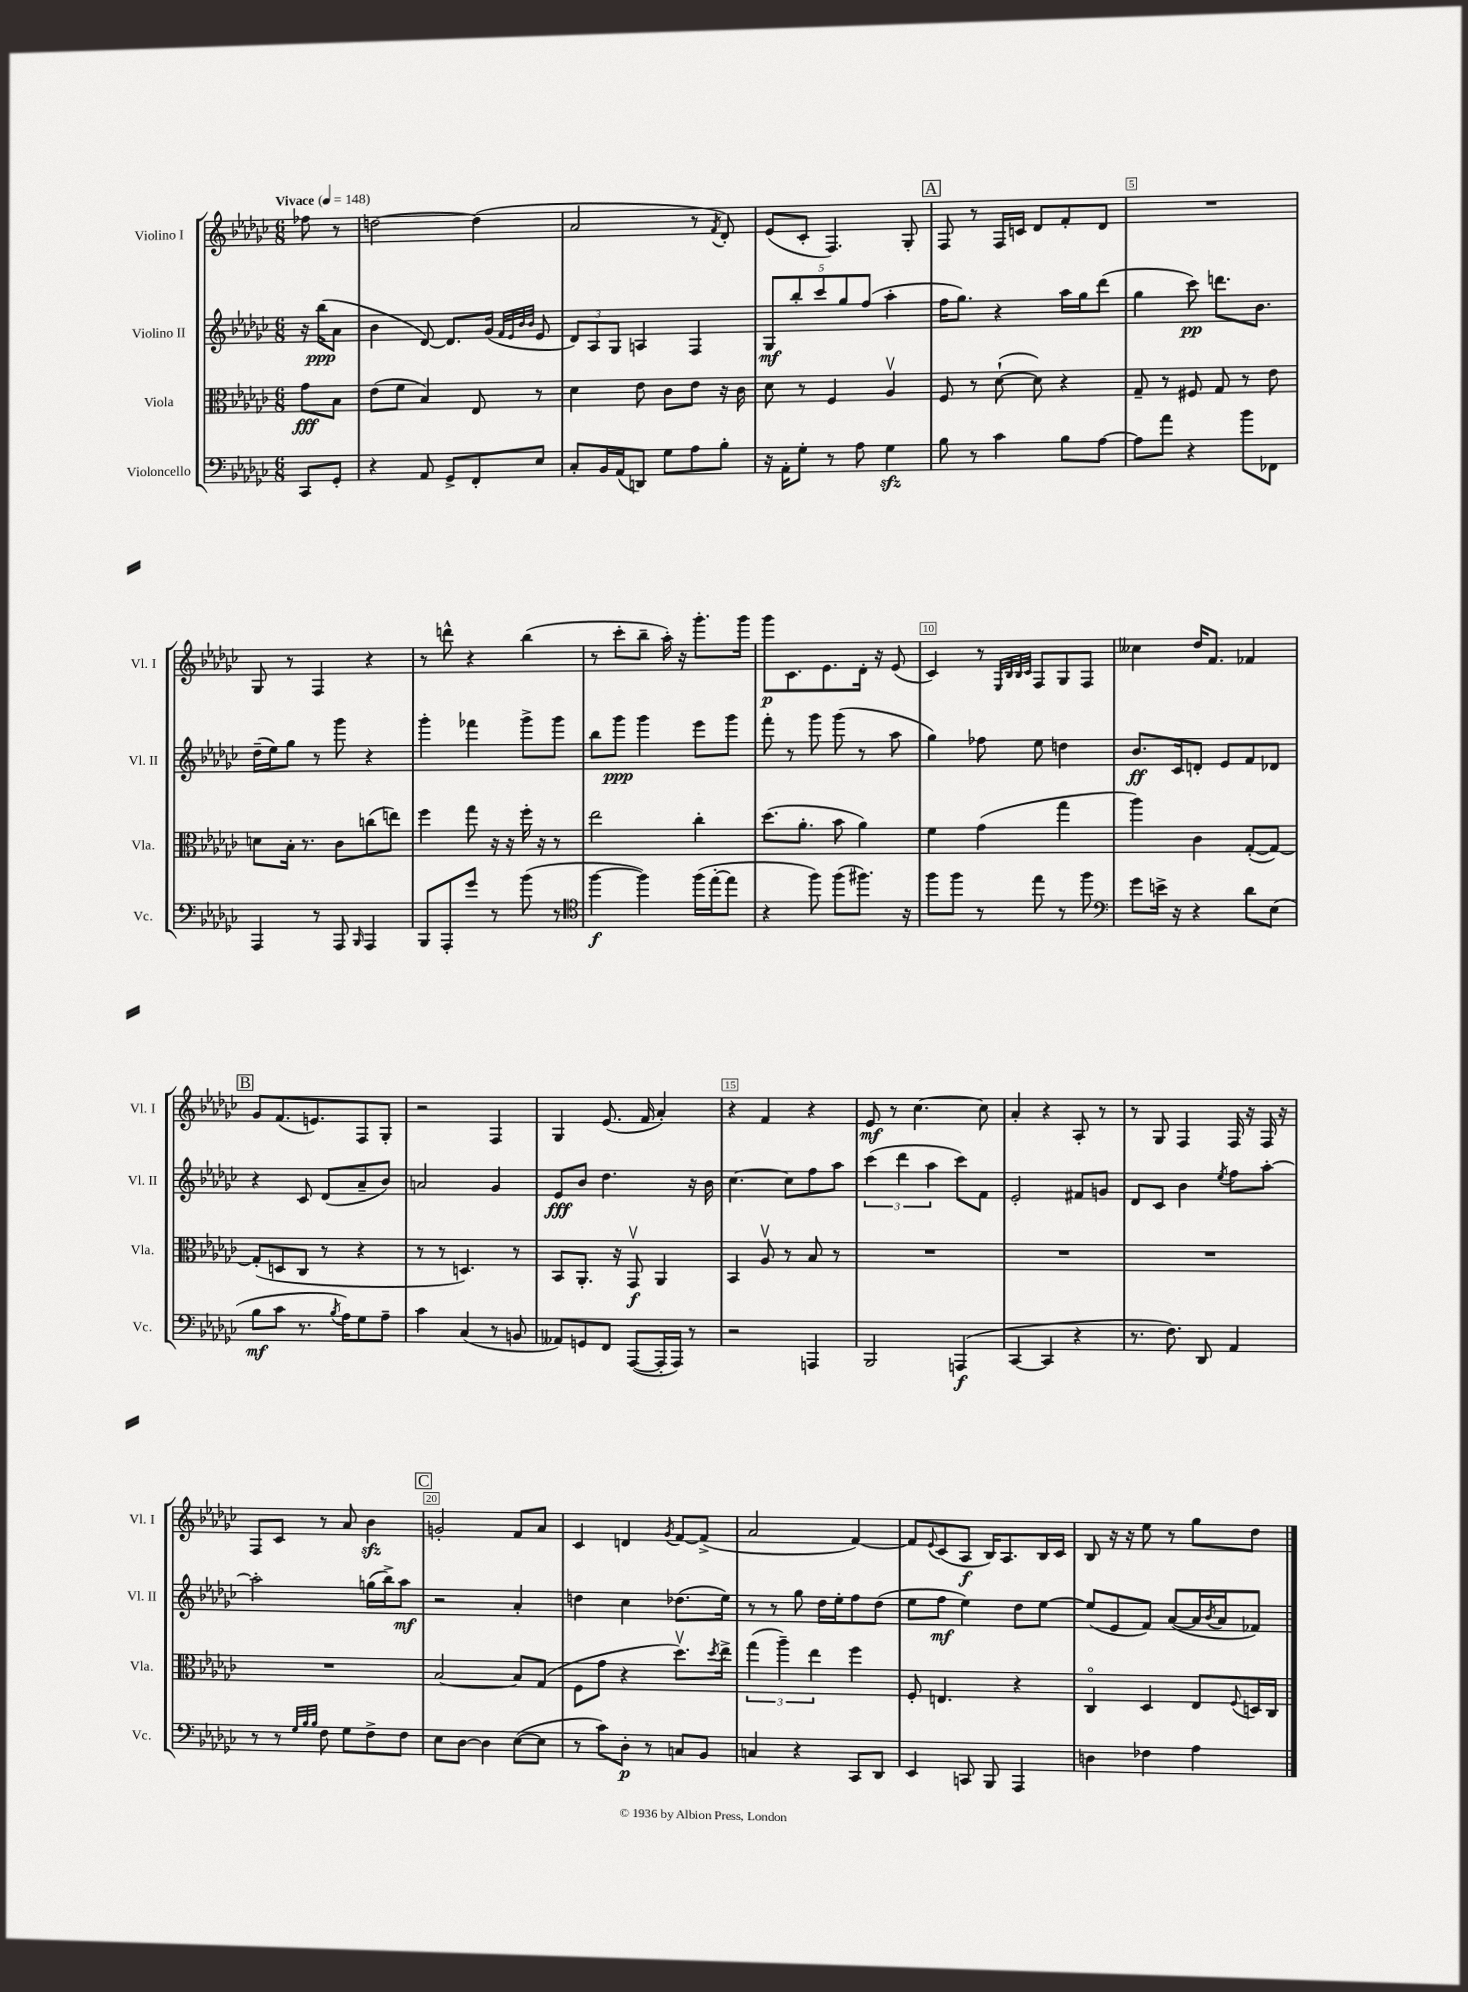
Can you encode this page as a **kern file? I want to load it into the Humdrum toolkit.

**kern	**dynam	**kern	**dynam	**kern	**dynam	**kern	**dynam
*part4	*part4	*part3	*part3	*part2	*part2	*part1	*part1
*staff4	*staff4	*staff3	*staff3	*staff2	*staff2	*staff1	*staff1
*I"Violoncello	*	*I"Viola	*	*I"Violino II	*	*I"Violino I	*
*I'Vc.	*	*I'Vla.	*	*I'Vl. II	*	*I'Vl. I	*
*clefF4	*	*clefC3	*	*clefG2	*	*clefG2	*
*k[b-e-a-d-g-c-]	*	*k[b-e-a-d-g-c-]	*	*k[b-e-a-d-g-c-]	*	*k[b-e-a-d-g-c-]	*
*M6/8	*	*M6/8	*	*M6/8	*	*M6/8	*
*MM148	*	*MM148	*	*MM148	*	*MM148	*
=	=	=	=	=	=	=	=
!	!	!	!	!	!	!LO:TX:a:B:t=Vivace	!
8CC-/L	.	8g-\L	fff	16r	.	8ff-X\	.
.	.	.	.	(16bb-\KL	ppp	.	.
8GG-'/J	.	8B-\J	.	8a-\J	.	8r	.
=1	=1	=1	=1	=1	=1	=1	=1
4r	.	(8e-\L	.	4b-\	.	[2ddn\	.
.	.	8f\J	.	.	.	.	.
8AA-/	.	4B-/)	.	[8d-/)	.	.	.
8GG-^/L	.	.	.	8.d-/L]	.	.	.
8FF'/	.	8E-/	.	.	.	(4dd\]	.
.	.	.	.	(16g-/Jk	.	.	.
.	.	.	.	32qqf/LLL	.	.	.
.	.	.	.	32qqe-/	.	.	.
.	.	.	.	32qqb-/	.	.	.
.	.	.	.	32qqb-/JJJ	.	.	.
8E-/J	.	8r	.	8e-/	.	.	.
=2	=2	=2	=2	=2	=2	=2	=2
8C-'/L	.	4d-\	.	12d-/L)	.	2a-/	.
.	.	.	.	12A-/	.	.	.
16BB-/L	.	.	.	.	.	.	.
.	.	.	.	12G-/J	.	.	.
(16AA-/J	.	.	.	.	.	.	.
8DDn/J)	.	8e-\	.	4An/	.	.	.
8G-\L	.	8c-\L	.	.	.	.	.
8A-\	.	8e-\J	.	4F/	.	8r	.
.	.	.	.	.	.	8qf/	.
8B-'\J	.	16r	.	.	.	8d-'/)	.
.	.	16c-\	.	.	.	.	.
=3	=3	=3	=3	=3	=3	=3	=3
16r	.	8d-\	.	10G-/L	mf	(8e-/L	.
16AA-'\KL	.	.	.	.	.	.	.
.	.	.	.	10bb-'/	.	.	.
8G-'\J	.	8r	.	.	.	8c-'/J	.
.	.	.	.	10ccc-/	.	.	.
8r	.	4F/	.	.	.	4.F/)	.
.	.	.	.	10gg-/	.	.	.
8A-\	.	.	.	.	.	.	.
.	.	.	.	(10ff/J	.	.	.
4G-zz\	.	4A-v/	.	4aa-'\	.	.	.
.	.	.	.	.	.	8G-'/	.
!!LO:REH:place=s1:t=A
=4	=4	=4	=4	=4	=4	=4	=4
8B-\	.	8F/	.	16ff\KL	.	8F/	.
.	.	.	.	8.gg-\J)	.	.	.
8r	.	8r	.	.	.	8r	.
4c-\	.	([8d-`\	.	4r	.	16F/LL	.
.	.	.	.	.	.	16cn/JJ	.
.	.	8d-\])	.	.	.	8d-/L	.
8B-\L	.	4r	.	16aa-\LL	.	8f'/	.
.	.	.	.	16gg-\J	.	.	.
[8A-\J	.	.	.	(8ddd-\J	.	8d-/J	.
=5	=5	=5	=5	=5	=5	=5	=5
8A-\L]	.	8G-~/	.	4gg-\	.	2.r	.
8a-\J	.	8r	.	.	.	.	.
4r	.	8F#X/	.	8ccc-\)	pp	.	.
.	.	8G-/	.	8.dddn\L	.	.	.
8b-\L	.	8r	.	.	.	.	.
.	.	.	.	8.b-\J	.	.	.
8FF-X\J	.	8e-\	.	.	.	.	.
!!LO:LB:g=z
=6	=6	=6	=6	=6	=6	=6	=6
4AAA-/	.	8dn\L	.	(16dd-~\LL	.	8G-/	.
.	.	.	.	16ee-\J)	.	.	.
.	.	16B-'\Jk	.	8gg-\J	.	8r	.
.	.	8.r	.	.	.	.	.
8r	.	.	.	8r	.	4F/	.
8AAA-/	.	8c-\L	.	8ggg-\	.	.	.
16qqBBB-/	.	.	.	.	.	.	.
4AAA-/	.	(8ccn\	.	4r	.	4r	.
.	.	8een\J)	.	.	.	.	.
=7	=7	=7	=7	=7	=7	=7	=7
8BBB-/L	.	4ff\	.	4ggg-'\	.	8r	.
8AAA-'/	.	.	.	.	.	8dddn^^\	.
8g-/J	.	8gg-\	.	4fff-X\	.	4r	.
8r	.	16r	.	.	.	.	.
.	.	16r	.	.	.	.	.
(8b-\	.	16ff'\	.	8ggg-^\L	.	(4bb-\	.
.	.	16r	.	.	.	.	.
8r	.	8r	.	8ggg-\J	.	.	.
=8	=8	=8	=8	=8	=8	=8	=8
*clefC4	*	*	*	*	*	*	*
[4ff\	f	2ee-\	.	8bb-\L	.	8r	.
.	.	.	.	8ggg-\J	ppp	8ccc-'\L	.
4ff\])	.	.	.	4ggg-\	.	8bb-~\J	.
.	.	.	.	.	.	16aa-'\)	.
.	.	.	.	.	.	16r	.
(16ff\LL	.	4cc-'\	.	8eee-\L	.	8.ggg-'\L	.
[16ee-'\J	.	.	.	.	.	.	.
8ee-\J]	.	.	.	8ggg-\J	.	.	.
.	.	.	.	.	.	16ggg-\Jk	.
=9	=9	=9	=9	=9	=9	=9	=9
4r	.	(8.dd-\L	.	8fff'\	.	8ggg-\L	p
.	.	.	.	8r	.	8.c-\	.
.	.	8.a-'\J	.	.	.	.	.
8ff\)	.	.	.	8ggg-\	.	.	.
.	.	.	.	.	.	8.e-\	.
(8ff\L	.	8b-\	.	(8ggg-\	.	.	.
8.ff#X\J)	.	4a-\)	.	8r	.	16d-'\Jk	.
.	.	.	.	.	.	16r	.
.	.	.	.	8aa-\	.	(8e-/	.
16r	.	.	.	.	.	.	.
=10	=10	=10	=10	=10	=10	=10	=10
8ff\L	.	4f\	.	4gg-\)	.	4c-/)	.
8ff\J	.	.	.	.	.	.	.
8r	.	(4g-\	.	8ff-X\	.	8r	.
.	.	.	.	.	.	32qqE-/LLL	.
.	.	.	.	.	.	32qqB-/	.
.	.	.	.	.	.	32qqB-/	.
.	.	.	.	.	.	32qqc-/JJJ	.
8ee-\	.	.	.	8ee-\	.	8F/L	.
8r	.	4gg-\	.	4ddn\	.	8G-/	.
8ff\	.	.	.	.	.	8F/J	.
=11	=11	=11	=11	=11	=11	=11	=11
*clefF4	*	*	*	*	*	*	*
8g-\L	.	4aa-\)	.	8.b-/L	ff	4cc--X\	.
16en^\Jk	.	.	.	.	.	.	.
16r	.	.	.	16c-/k	.	.	.
4r	.	4c-\	.	8dn'/J	.	16dd-/KL	.
.	.	.	.	.	.	8.f/J	.
.	.	.	.	8e-/L	.	.	.
8d-\L	.	([8G-'/L	.	8f/	.	4f-X/	.
(8E-\J	.	8G-/J_)	.	8d-X/J	.	.	.
!!LO:LB:g=z
!!LO:REH:place=s1:t=B
=12	=12	=12	=12	=12	=12	=12	=12
8B-\L	mf	(8G-'/L]	.	4r	.	8g-/L	.
8c-\J	.	8Dn/	.	.	.	(8.f/	.
8.r	.	8C-/J	.	8c-/	.	.	.
.	.	.	.	.	.	8.en/)	.
.	.	8r	.	(8d-/L	.	.	.
8qB-/	.	.	.	.	.	.	.
16A-\KL)	.	.	.	.	.	.	.
8G-\	.	4r	.	8a-~/	.	8F/	.
8A-~\J	.	.	.	8b-/J)	.	8G-'/J	.
=13	=13	=13	=13	=13	=13	=13	=13
4c-\	.	8r	.	2an/	.	2r	.
.	.	8r	.	.	.	.	.
(4C-/	.	4.Dn/)	.	.	.	.	.
8r	.	.	.	4g-/	.	4F/	.
8BBn/	.	8r	.	.	.	.	.
=14	=14	=14	=14	=14	=14	=14	=14
8AA--X/L)	.	8BB-/L	.	8e-/L	fff	4G-/	.
8GGn/	.	8.AA-'/J	.	8b-/J	.	.	.
8FF/J	.	.	.	4.dd-\	.	(8.e-/	.
.	.	16r	.	.	.	.	.
([8AAA-/L	.	8GG-v/	f	.	.	.	.
.	.	.	.	.	.	16f/	.
16AAA-'/L]	.	4AA-/	.	.	.	4a-'/)	.
16AAA-/JJ)	.	.	.	.	.	.	.
8r	.	.	.	16r	.	.	.
.	.	.	.	16b-\	.	.	.
=15	=15	=15	=15	=15	=15	=15	=15
2r	.	4BB-/	.	[4.cc-\	.	4r	.
.	.	8A-v/	.	.	.	4f/	.
.	.	8r	.	8cc-\L]	.	.	.
4AAAn/	.	8B-/	.	8ff\	.	4r	.
.	.	8r	.	8aa-\J	.	.	.
=16	=16	=16	=16	=16	=16	=16	=16
2BBB-/	.	2.r	.	(6ccc-\	.	8e-/	mf
.	.	.	.	.	.	8r	.
.	.	.	.	6ddd-\	.	.	.
.	.	.	.	.	.	[4.cc-\	.
.	.	.	.	6aa-\	.	.	.
(4AAAn/	f	.	.	8ccc-\L)	.	.	.
.	.	.	.	8f\J	.	8cc-\]	.
=17	=17	=17	=17	=17	=17	=17	=17
[4CC-/	.	2.r	.	2e-'/	.	4a-'/	.
4CC-/]	.	.	.	.	.	4r	.
4r	.	.	.	8f#X/L	.	8A-'/	.
.	.	.	.	8gn/J	.	8r	.
=18	=18	=18	=18	=18	=18	=18	=18
8.r	.	2.r	.	8d-/L	.	8r	.
.	.	.	.	8c-/J	.	8G-/	.
8.F\)	.	.	.	.	.	.	.
.	.	.	.	4b-\	.	4F/	.
8DD-/	.	.	.	.	.	.	.
.	.	.	.	8qee-/	.	.	.
4AA-/	.	.	.	8ff\L	.	16F/	.
.	.	.	.	.	.	16r	.
.	.	.	.	[8aa-'\J	.	16F/	.
.	.	.	.	.	.	16r	.
!!LO:LB:g=z
=19	=19	=19	=19	=19	=19	=19	=19
8r	.	2.r	.	2aa-'\]	.	8F/L	.
8r	.	.	.	.	.	8c-/J	.
32qqG-/LLL	.	.	.	.	.	.	.
32qqB-/	.	.	.	.	.	.	.
32qqB-/JJJ	.	.	.	.	.	.	.
8F\	.	.	.	.	.	8r	.
8G-\L	.	.	.	.	.	8a-/	.
8F^\	.	.	.	(16ggn\LL	.	4b-zz\	.
.	.	.	.	16bb-^\J)	.	.	.
8F\J	.	.	.	8aa-\J	mf	.	.
!!LO:REH:place=s1:t=C
=20	=20	=20	=20	=20	=20	=20	=20
8E-\L	.	[2B-/	.	2r	.	2gn'/	.
[8D-\J	.	.	.	.	.	.	.
4D-\]	.	.	.	.	.	.	.
([8E-\L	.	8B-/L]	.	4a-'/	.	8f/L	.
8E-\J]	.	(8G-/J	.	.	.	8a-/J	.
=21	=21	=21	=21	=21	=21	=21	=21
8r	.	8F\L	.	4ddn\	.	4c-/	.
8c-\L)	.	8g-\J	.	.	.	.	.
8D-'\J	p	4r	.	4cc-\	.	4dn/	.
8r	.	.	.	.	.	.	.
.	.	.	.	.	.	8qg-/	.
8Cn/L	.	8.dd-v\L)	.	(8.dd-X\L	.	[8f/L	.
8BB-/J	.	.	.	.	.	(8f^/J]	.
.	.	8qdd-/	.	.	.	.	.
.	.	16ee-^\Jk	.	16ee-\Jk)	.	.	.
=22	=22	=22	=22	=22	=22	=22	=22
4Cn/	.	(6gg-\	.	8r	.	2a-/	.
.	.	.	.	8r	.	.	.
.	.	6aa-~\)	.	.	.	.	.
4r	.	.	.	8gg-\	.	.	.
.	.	6ee-\	.	.	.	.	.
.	.	.	.	16dd-\LL	.	.	.
.	.	.	.	16ee-'\J	.	.	.
8CC-/L	.	4ff\	.	8ff\	.	[4f/)	.
8DD-/J	.	.	.	(8dd-\J	.	.	.
=23	=23	=23	=23	=23	=23	=23	=23
4EE-/	.	8F'/	.	8ee-\L	.	8f/L]	.
.	.	.	.	.	.	8qqe-/	.
.	.	4.En/	.	8ff\J	mf	(8c-/	.
8CCn/	.	.	.	4ee-\)	.	8A-/J	f
8BBB-/	.	.	.	.	.	16B-/KL)	.
.	.	.	.	.	.	8.A-/	.
4AAA-/	.	4r	.	8dd-\L	.	.	.
.	.	.	.	[8ee-\J	.	16B-/L	.
.	.	.	.	.	.	16c-/JJ	.
=24	=24	=24	=24	=24	=24	=24	=24
4Dn\	.	4C-/	.	(8ee-/L]	.	8B-/	.
.	.	.	.	8e-/	.	16r	.
.	.	.	.	.	.	16r	.
4F-X\	.	4D-/	.	8f/J)	.	8ee-\	.
.	.	.	.	([8a-/L	.	8r	.
4A-\	.	8E-/L	.	16a-/L]	.	8gg-\L	.
.	.	.	.	8qb-/	.	.	.
.	.	.	.	16a-/J	.	.	.
.	.	8qqF/	.	.	.	.	.
.	.	16Dn/L	.	8f-X/J)	.	8dd-\J	.
.	.	16C-/JJ	.	.	.	.	.
==	==	==	==	==	==	==	==
*-	*-	*-	*-	*-	*-	*-	*-
